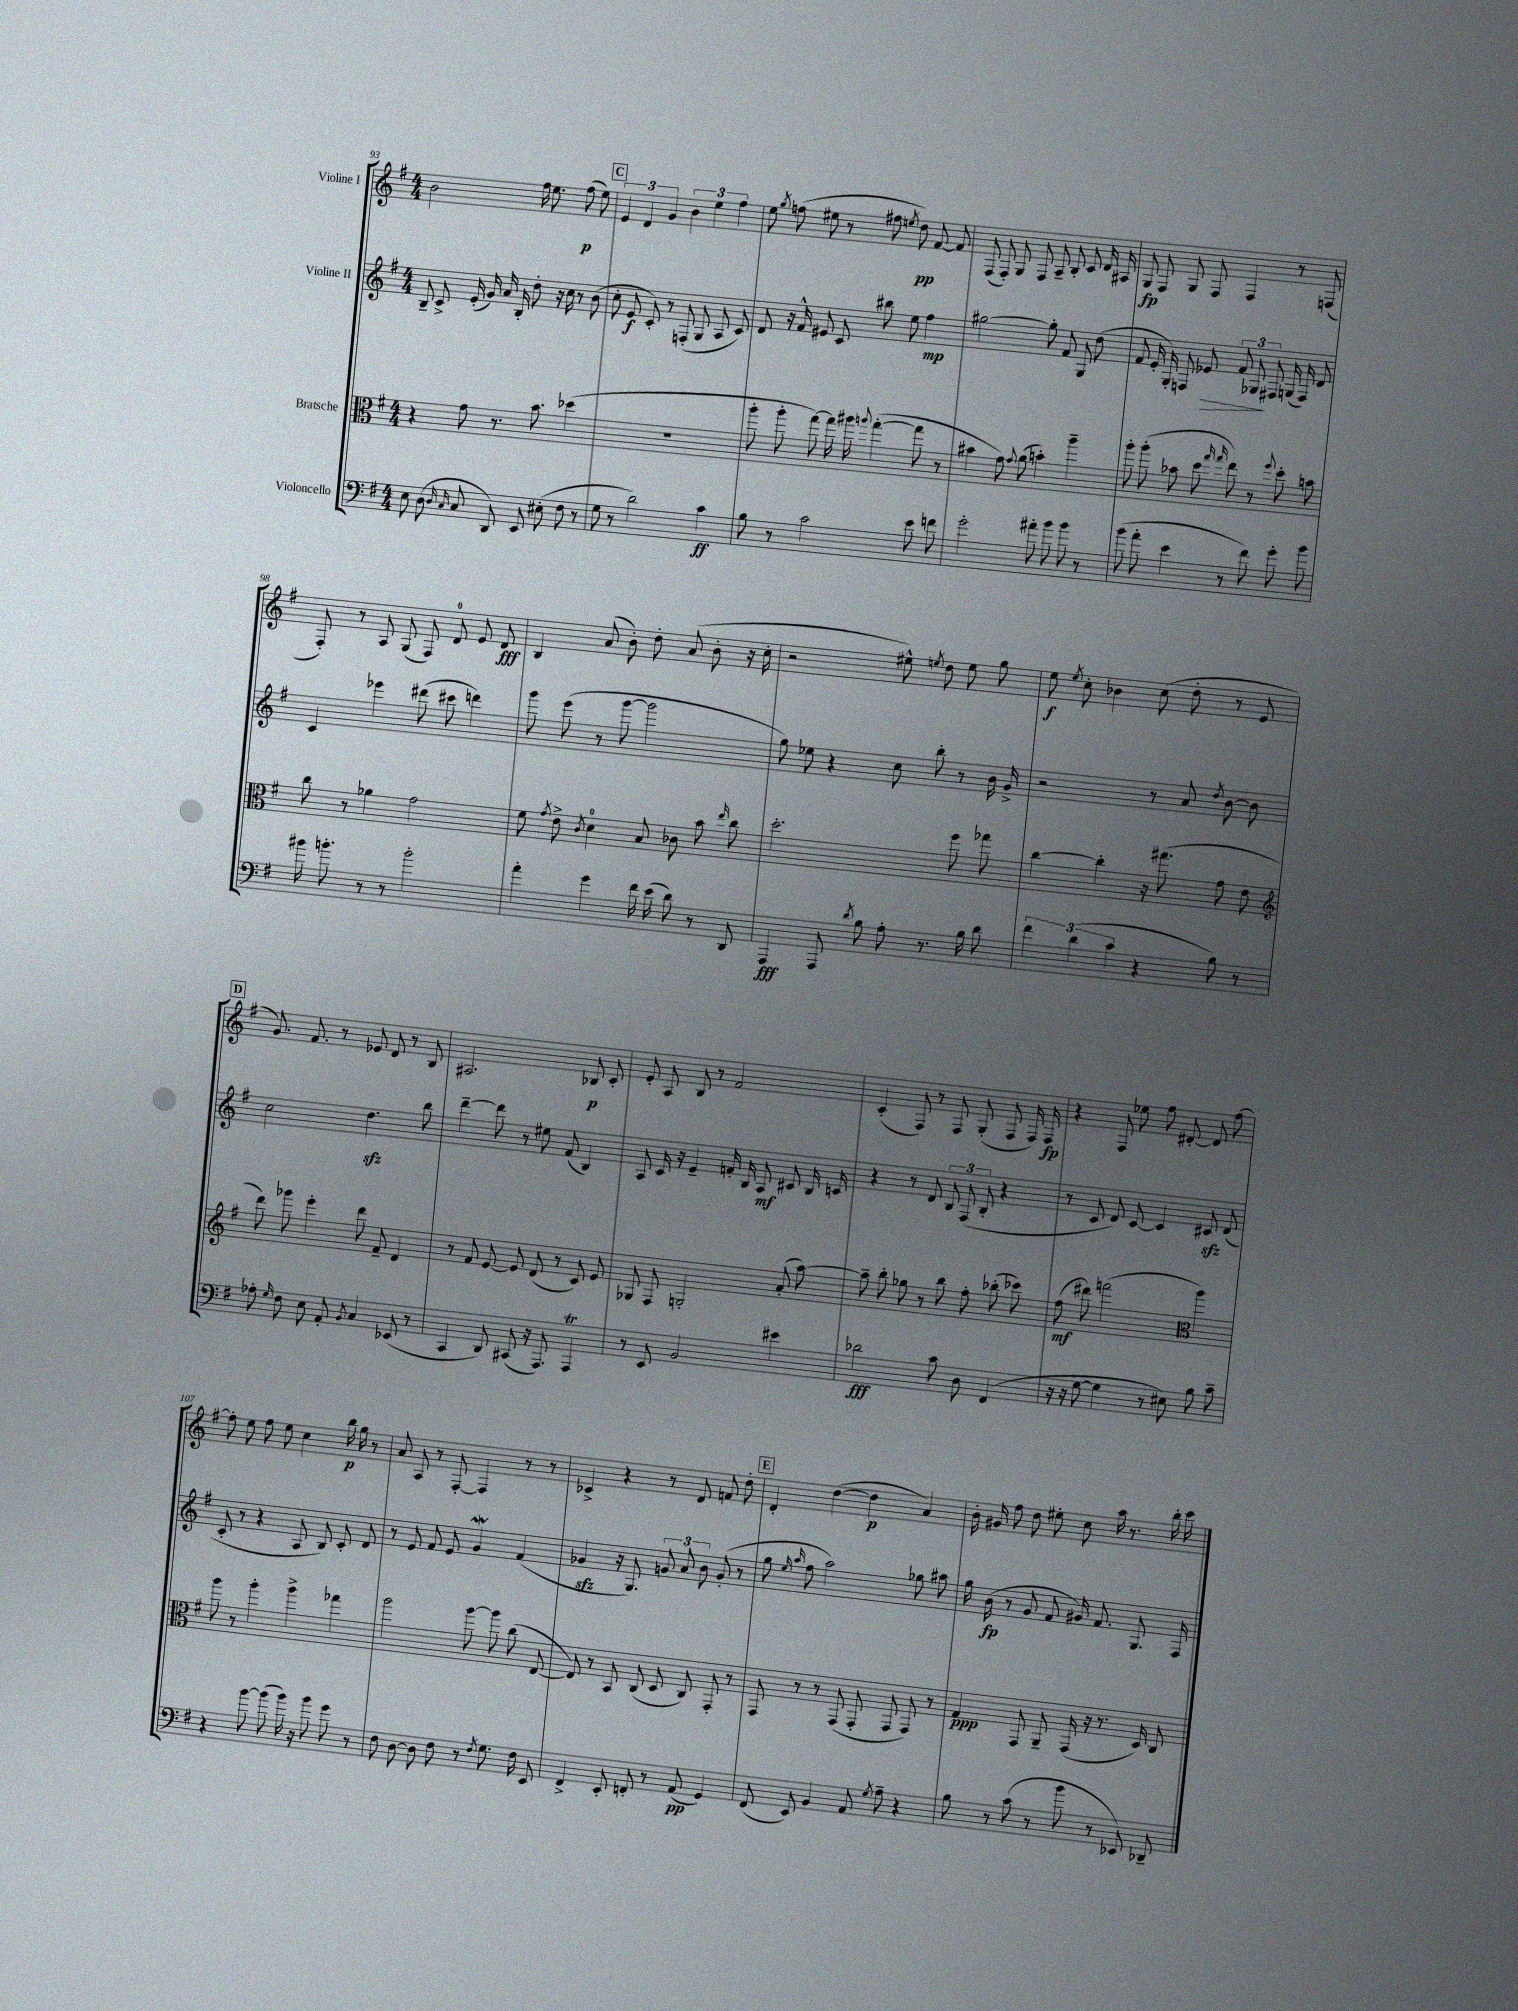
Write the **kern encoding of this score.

**kern	**kern	**kern	**kern
*staff4	*staff3	*staff2	*staff1
*clefF4	*clefC3	*clefG2	*clefG2
*k[f#]	*k[f#]	*k[f#]	*k[f#]
*M4/4	*M4/4	*M4/4	*M4/4
8E	4r	8B~	2b
(8D	.	8c^	.
16qqD	.	.	.
16qqC	.	.	.
8C	8g	(16e'	.
.	.	16g)	.
8DD)	8.r	16a	.
.	.	16B'	.
8EE	.	8dd'	16ff#
.	8.b	.	8.ee
(8E#'	.	16r	.
.	.	16cc	.
8F#	(4dd-	8r	(8ff#
8r	.	(8b	8ee)
=	=	=	=
8G	1r	8cc'	6e
8r	.	8e	.
.	.	.	6d
2d)	.	8c')	.
.	.	.	6g
.	.	8r	.
.	.	(8F'	6b
.	.	8G	.
.	.	.	6ee
4c	.	8A	.
.	.	.	6ff#
.	.	8c)	.
=	=	=	=
8B	8aa'	8d	8ee
.	.	.	8qgg
8r	8aa'	16r	(8ff
.	.	16f#^^	.
2c	[8gg)	8e#	8ee#
.	16gg]	8c	8r
.	16aa#	.	.
.	8qqaa	.	.
.	([4gg'	8bb#	8ff#
.	.	.	8qee
.	.	8ee	8dd)
8e	8gg]	4ff#	[8f#
8f	8r	.	8f#]
=	=	=	=
2g'	4b#	[2gg#	(8F#
.	.	.	8F#')
.	8g)	.	8G
.	8qqg	.	.
.	(8a	.	8F#
8a#'	4b')	8gg#']	8A~
8b	.	8f#	8B'
8b	4aa~	8G	8c
8r	.	(8dd	16d
.	.	.	16A#
=	=	=	=
(8b	8aa'	8f#	8G
8a'	(8aa'	16e'	8F#
.	.	16G')	.
4e	8b-	8F	8G
.	8dd	8e-	8F#
.	16qqgg	.	.
.	16qqgg	.	.
8r	8ee)	12f#	4F#
.	.	12G-	.
8f#)	8r	.	.
.	.	12F#	.
.	8qqff#	.	.
8g'	8dd'	(16G	8r
.	.	16F#)	.
8b	8b	8d	(8F
=	=	=	=
16b#	8cc	4c	8F#')
8.b'	.	.	.
.	8r	.	8r
8r	4a-	4eee-	8A
8r	.	.	(8G
2b'	2g	(8ddd#	8F#)
.	.	8ccc#	8d
.	.	4ddd)	8e
.	.	.	8d
=	=	=	=
4a'	8f#	8ggg	4B
.	8qg	.	.
.	8e^	(8eee	.
.	8qc	.	.
4g	4d	8r	(8a
.	.	[8ggg	8b')
16f#	8B	2ggg]	8dd'
(16e	.	.	.
8d)	8c-	.	(8a
8r	8b	.	8b'
.	16qqee	.	.
8DD	8cc	.	16r
.	.	.	16cc'
=	=	=	=
4AAA	2.dd'	8gg)	2r
.	.	8ee-	.
8AAA	.	4r	.
8qd	.	.	.
8B	.	.	.
8A'	.	8cc	8ee#^^)
.	.	.	8qee
8.r	.	8bb'	8dd
.	8ff#	8r	8ee
16B	.	.	.
8d	8gg-	16b	8gg
.	.	16g^	.
=	=	=	=
6f#	[4cc	2r	8ee
.	.	.	8qee
.	.	.	8cc'
(6d	.	.	.
.	4cc']	.	4b-
6c	.	.	.
4r	16r	8r	(8cc
.	(8.gg#	.	.
.	.	8a	8dd'
.	.	8qdd	.
8B)	8g	[8b	8r
8r	8e	8b]	8e
=	=	=	=
*	*clefG2	*	*
8A-'	8ddd)	2cc	8.g)
16qqG	.	.	.
8F#	8ggg-	.	.
.	.	.	8.f#
8E	4eee'	.	.
8AA'	.	.	8r
8qBB	.	.	.
4C	8ddd	4.dd	8e-
.	8f#~	.	8d
(8EE-	4d	.	8r
8r	.	8bb	8B
=	=	=	=
4CC	8r	[4ddd~	2.A#
.	8f#	.	.
8DD)	[8e	8ddd]	.
(8CC#	8e]	8r	.
16r	(8d	8ee#	.
8.AAA)	.	.	.
.	8r	(8f#	.
4AAA	8c)	4B)	8B-
.	8e	.	8c'
=	=	=	=
8r	8G-	8A	8e'
8EE	8F#	16c	8A
.	.	16r	.
2BB	2G'	4e~	8B
.	.	.	8r
.	.	16f'	2f#
.	.	16B	.
.	.	8A	.
4e#	(8a'	8c#	.
.	[8aa)	16B	.
.	.	16c	.
=	=	=	=
2d-	8aa~]	4r	(4c'
.	8bb'	.	.
.	8gg-	8r	8F#)
.	8r	8d	8r
8c	8bb	12B	8F#
.	.	(12F#	.
8D	8ff#'	.	(8G'
.	.	12B'	.
(4FF#	(8bb-'	4r	8F#
.	8ccc-)	.	16F#)
.	.	.	16F#
=	=	=	=
16r	(8ff#	8r	4r
16r	.	.	.
[8G	8ddd#)	8c	.
4G]	(2fff	8d)	8F#
.	.	[8c	8ee-
8r	.	4c]	8ff#
8E#)	.	.	[8d#'
*	*clefC3	*	*
8B	4aa)	8c#	8d#]
8c~	.	(8d	[8ff#
=	=	=	=
4r	8aa	8c'	8ff#']
.	8r	8r	8ee
[8b	4aa'	4r	8ff#
(8b]	.	.	8ee
16b)	4aa^	8A	4cc
16r	.	.	.
8b	.	8B)	.
8g	4gg-	8c'	16bb
.	.	.	16gg
8r	.	8d	8r
=	=	=	=
8F#	2aa	8r	8a
[8D	.	8e	8A
8D]	.	8f#	8r
8F#	.	8e	[8F#'
8r	[8aa	4g	4F#]
8qF#	.	.	.
8.G	8aa]	.	.
.	(8cc	(4f#	8r
16F#	.	.	.
8EE	[8E	.	8r
=	=	=	=
4FF#^	8E])	4g-	4c-^
.	8r	.	.
8EE'	8BB	16r	4r
.	.	8.G)	.
8FF'	(8C	.	.
8r	8D	12g	8r
.	.	12a	.
(8AA	8C)	.	8d
.	.	12b	.
4GG)	8GG'	(8g'	8f
.	8r	8r	8dd'
=	=	=	=
(8FF#	8GG	8gg	4d'
.	.	16qqee	.
.	.	16qqaa	.
8EE)	8r	8ff#	.
4BB	8r	2aa)	([4dd
.	(8GG	.	.
8AA	8GG'	.	4dd]
8qG	.	.	.
8A~	8GG	.	.
4r	8GG)	8gg-	4a)
.	8r	8aa#	.
=	=	=	=
8B	4G	16gg	16b'
.	.	(16b	16g#
8r	.	8r	8ff#
(8c	8GG	8g	8dd
8r	8AA~	8f#	8ee#'
8b	(16GG	16g#)	8cc
.	16r	8.f#	.
8r	8.r	.	16aa
.	.	.	8.r
8EE-)	.	8.G	.
.	16D)	.	.
8DD-~	8C	.	16bb'
.	.	16F#	16ccc
==	==	==	==
*-	*-	*-	*-
